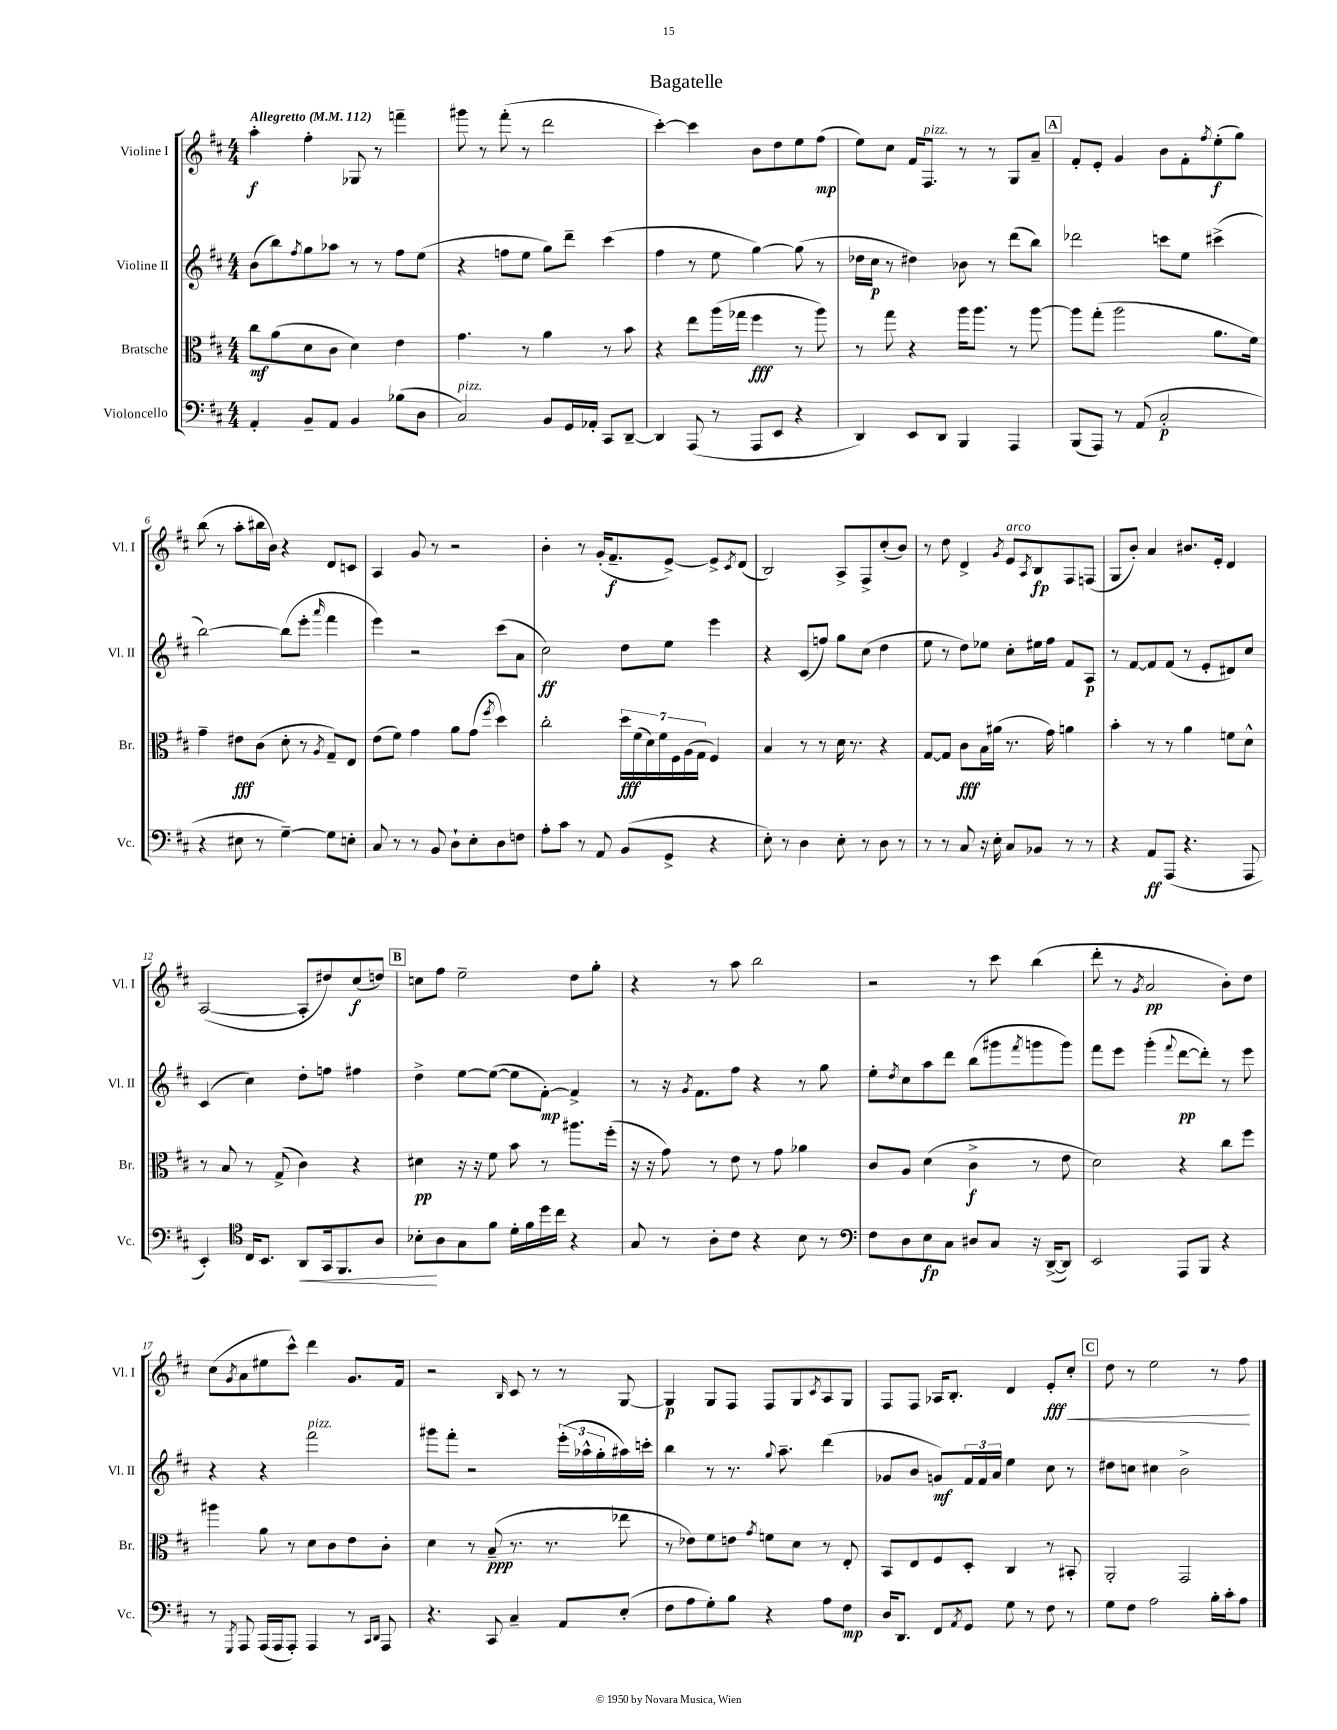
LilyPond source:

\header { title = "Bagatelle" }
<<
\new StaffGroup <<
\new Staff = "s0" \with { instrumentName = "Violine I" shortInstrumentName = "Vl. I" } {
    \clef treble \key d \major \numericTimeSignature \time 4/4 \tempo "Allegretto" 4 = 112
    a''4-.\f fis''4-. ges8 r8 f'''4-- |
    gis'''8 r8 fis'''8-.( r8 d'''2 |
    cis'''4~-.) cis'''4 b'8 d''8 e''8 fis''8\mp( |
    e''8) cis''8 fis'16 fis8.^\markup { \italic "pizz." } r8 r8 g8 a'8-- |
    \mark \markup { \box "A" } fis'8-. e'8-. g'4 b'8 fis'8-. \acciaccatura { fis''8 } e''8-.\f( g''8) |
    b''8( r8 a''8-. bis''16 b'16) r4 d'8 c'8 |
    a4 g'8 r8 r2 |
    b'4-. r8 g'16-.( fis'8.--\f e'8~->) e'8-> \acciaccatura { cis'8 } d'8( |
    b2) a8-> fis8-> cis''8-.( b'8) |
    r8 d''8 d'4-> \acciaccatura { g'8 } e'8^\markup { \italic "arco" } \acciaccatura { a8 } b8\fp fis8 f8( |
    g8 b'8-.) a'4 bis'8. e'16-. d'4 |
    a2~( a8-. dis''8) cis''8\f( d''8) |
    \mark \markup { \box "B" } c''8 fis''8 e''2-- d''8 g''8-. |
    r4 r8 a''8 b''2 |
    r2 r8 cis'''8 b''4( |
    d'''8-. r8 \acciaccatura { g'8 } a'2\pp b'8-.) d''8 |
    cis''8( \acciaccatura { g'8 } a'8 eis''8 cis'''8-^) d'''4 g'8. fis'16 |
    r2 \grace { b16 } cis'8 r8 r8 g8~ |
    g4\p g8 fis8 fis8 g8 \acciaccatura { cis'8 } a8 g8 |
    fis8 fis8 aes16 b8.-. d'4 e'8-.\fff cis''8-.\< |
    \mark \markup { \box "C" } d''8 r8 e''2 r8 fis''8\! \bar "|." |
}
\new Staff = "s1" \with { instrumentName = "Violine II" shortInstrumentName = "Vl. II" } {
    \clef treble \key d \major \numericTimeSignature \time 4/4
    b'8( b''8) \acciaccatura { fis''8 } g''8 aes''8 r8 r8 fis''8 e''8( |
    r4 f''8 e''8 g''8) d'''8-- cis'''4( |
    fis''4 r8 e''8 g''4~) g''8( r8 |
    des''16 cis''16\p r8 dis''4) bes'8 r8 d'''8( b''8) |
    \mark \markup { \box "A" } des'''2 c'''8 e''8 cis'''4->( |
    b''2~) b''8( e'''8-. \grace { a'''16 } fis'''4 |
    e'''4) r2 cis'''8( a'8 |
    cis''2\ff) d''8 e''8 e'''4 |
    r4 cis'8( f''8) g''8 cis''8( d''4 |
    e''8 r8 d''8) ees''8 cis''8-. eis''16 fis''16 fis'8 a8\p |
    r8 fis'8~ fis'8 fis'8( r8 e'8-. dis'8) cis''8 |
    cis'4( cis''4) d''8-. f''8 fis''4 |
    \mark \markup { \box "B" } d''4-> e''8~ e''8~( e''8 fis'8~-.\mp) fis'4-> |
    r8 r16 \acciaccatura { g'8 } fis'8. fis''8 r4 r8 g''8 |
    e''8-. \acciaccatura { d''8 } cis''8 a''8 d'''8 b''8( gis'''8 \acciaccatura { fis'''8 } g'''8 g'''8) |
    fis'''8 e'''8 g'''4-.( \appoggiatura { fis'''8 } d'''8~\pp d'''8-.) r8 e'''8 |
    r4 r4 fis'''2^\markup { \italic "pizz." } |
    gis'''8 fis'''8-. r2 \tuplet 3/2 { e'''16-.( aes''16-^ g''16-. } ais''16) c'''16-. |
    b''4 r8 r8. \appoggiatura { g''8 } a''8.-- d'''4( |
    ges'8 b'8 g'8\mf) \tuplet 3/2 { fis'16 fis'16 a'16 } e''4 cis''8 r8 |
    \mark \markup { \box "C" } dis''8 c''8 cis''4 b'2-> \bar "|." |
}
\new Staff = "s2" \with { instrumentName = "Bratsche" shortInstrumentName = "Br." } {
    \clef alto \key d \major \numericTimeSignature \time 4/4
    cis''8\mf a'8( d'8 cis'8 d'4) e'4 |
    g'4. r8 a'4 r8 b'8 |
    r4 e''8 a''16( ges''16 fis''4\fff r8 a''8) |
    r8 g''8 r4 a''16 a''8. r8 a''8~ |
    \mark \markup { \box "A" } a''8 g''8-.( a''2 a'8. fis'16) |
    g'4-- eis'8\fff cis'8( d'8-. r8 \acciaccatura { a8 } g8--) e8 |
    e'8( fis'8) g'4 a'8 g'8( \acciaccatura { fis''8 } d''4) |
    cis''2-. \tuplet 7/4 { d''16\fff fis'16( d'16) fis'16 fis16 a16( g16 } fis4) |
    b4 r8 r8 d'16 r8. r4 |
    g8~ g8 cis'8\fff b16 ais'16( r8. g'16) a'4 |
    b'4-. r8 r8 a'4 f'8 d'8-^ |
    r8 b8 r8 g8->( cis'4) r4 |
    \mark \markup { \box "B" } dis'4\pp r16 r16 fis'8 b'8 r8 ais''8. fis''16-.( |
    r16 r16 g'8) r8 e'8 r8 g'8 aes'4 |
    cis'8 a8 d'4( cis'4->\f r8 e'8 |
    d'2) r4 cis''8 fis''8 |
    ais''4 a'8 r8 d'8 cis'8 e'8 cis'8-. |
    d'4 r8 b8--\ppp( r8. r8. ees''8 |
    r8 ees'8) fis'8 e'8 \acciaccatura { g'8 } f'8 d'8 r8 e8-. |
    b,8 e8 fis8 d8-. cis4 r8 bis,8-. |
    \mark \markup { \box "C" } a,2-. g,2 \bar "|." |
}
\new Staff = "s3" \with { instrumentName = "Violoncello" shortInstrumentName = "Vc." } {
    \clef bass \key d \major \numericTimeSignature \time 4/4
    a,4-. b,8-- a,8 b,4 bes8( d8 |
    cis2^\markup { \italic "pizz." }) b,8 g,16 aes,16-. cis,8 d,8~-- |
    d,4 a,,8( r8 a,,8 e,8 r4 |
    d,4) e,8 d,8 b,,4 a,,4 |
    \mark \markup { \box "A" } b,,8( a,,8) r8 a,8( cis2-.\p |
    r4 eis8 r8 g4~--) g8 e8-. |
    cis8 r8 r8 b,8 d8-! e8-. d8 f8 |
    a8-. cis'8 r8 a,8 b,8( g,8-> r4 |
    e8-.) r8 d4 e8-. r8 d8 r8 |
    r8 r8 cis8 r16 e16-. cis8 bes,8 r8 r8 |
    r4 a,8\ff a,,8( r4. a,,8 |
    e,4-.) \clef tenor cis16 b,8. a,8\< g,16 fis,8. a8 |
    \mark \markup { \box "B" } bes8-.\! a8 g8 fis'8 d'16-. fis'16 d''16 cis''16 r4 |
    g8 r8 a8-. cis'8 r4 b8 r8 |
    \clef bass fis8 d8 e8\fp cis8 dis8 cis8 r16 d,16~->( d,8) |
    e,2 a,,8 b,,8 r4 |
    r8 \acciaccatura { g,,8 } a,,8 a,,16( a,,16 a,,8-.) a,,4 r8 \grace { cis,16 d,16 } a,,8 |
    r4. cis,8 cis4-- a,8 e8-.( |
    fis8 a8 g8-.) b8 r4 a8 fis8\mp |
    d16 d,8. fis,8 \acciaccatura { a,8 } g,8 g8 r8 fis8 r8 |
    \mark \markup { \box "C" } g8 fis8 a2 b16-. cis'16-. a8 \bar "|." |
}
>>
>>
